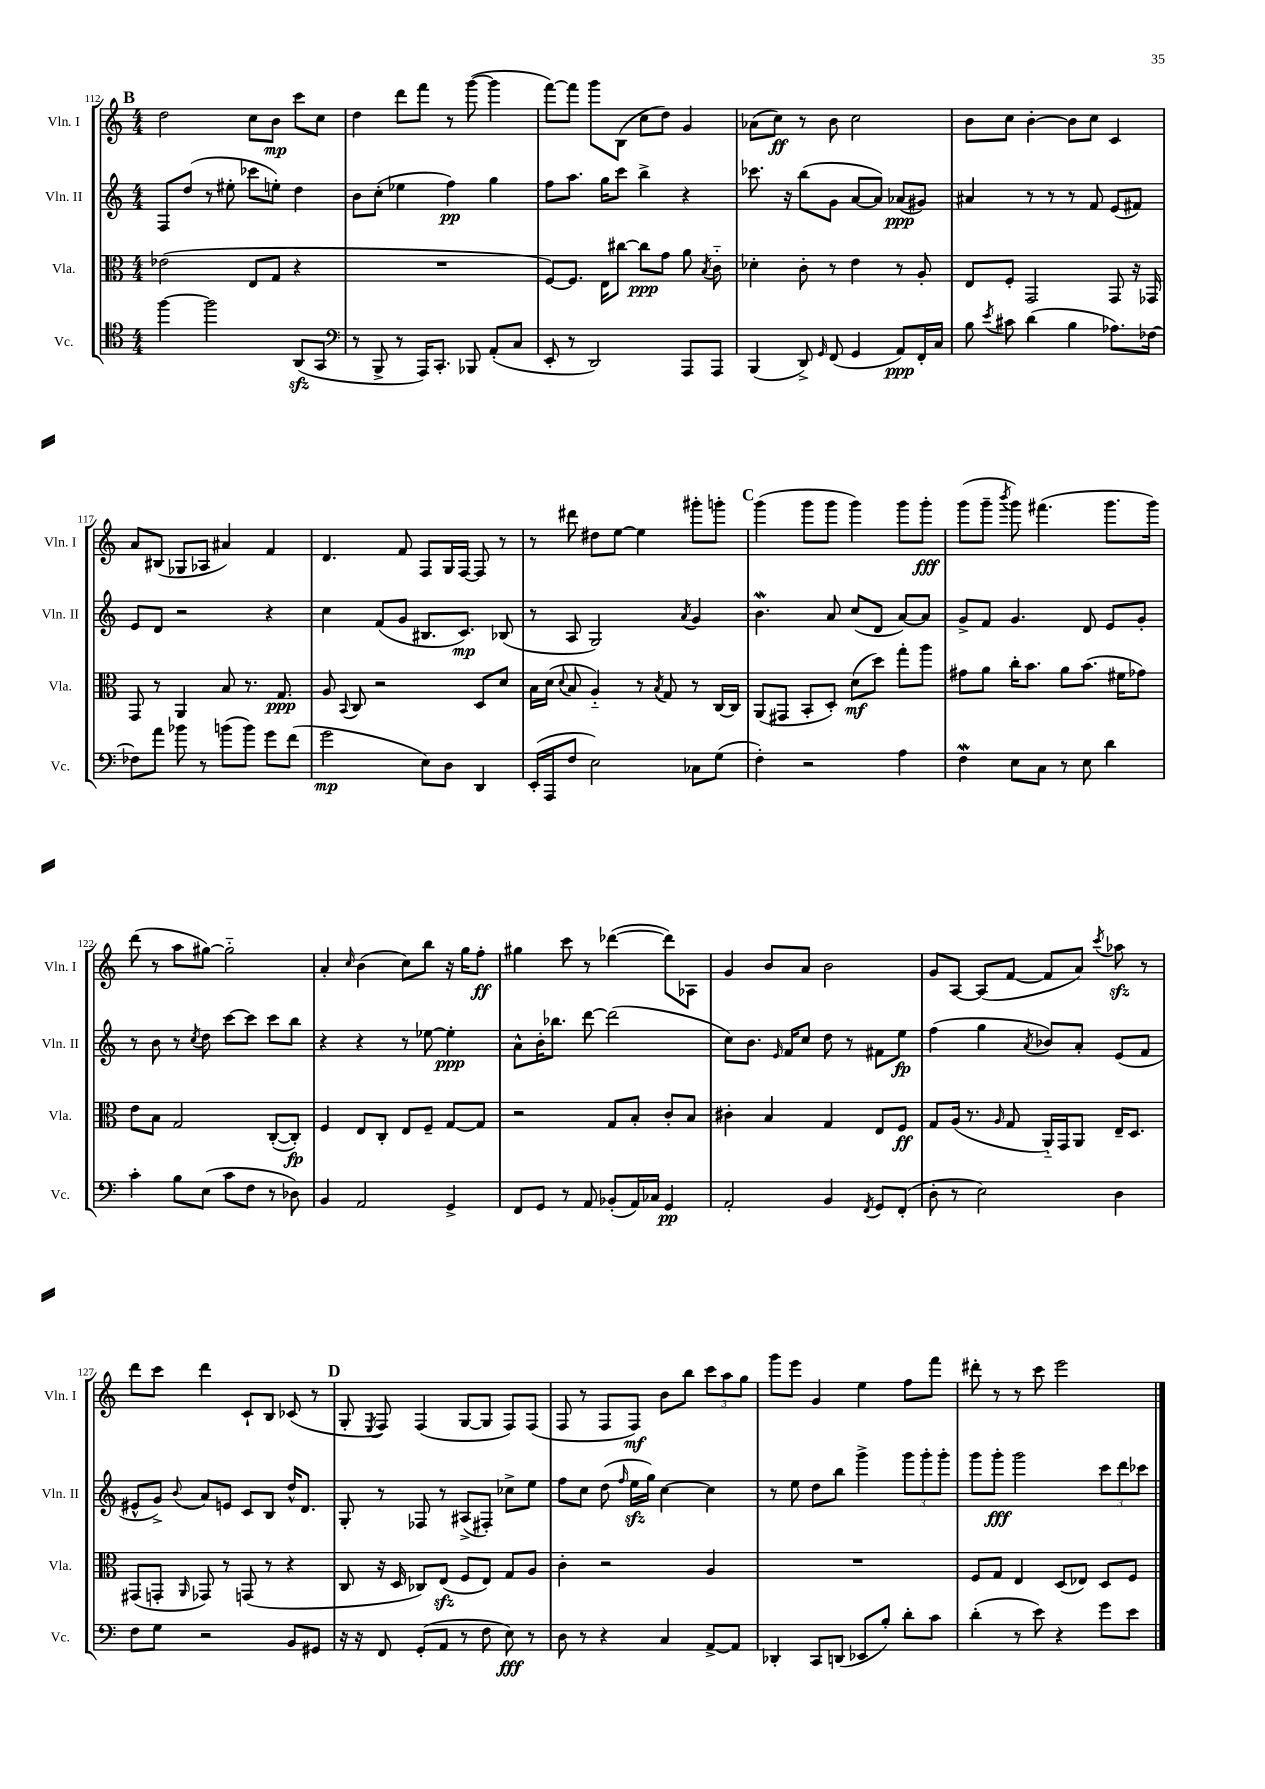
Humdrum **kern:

**kern	**dynam	**kern	**dynam	**kern	**dynam	**kern	**dynam
*part4	*part4	*part3	*part3	*part2	*part2	*part1	*part1
*staff4	*staff4	*staff3	*staff3	*staff2	*staff2	*staff1	*staff1
*I"Vc.	*	*I"Vla.	*	*I"Vln. II	*	*I"Vln. I	*
*I'Vc.	*	*I'Vla.	*	*I'Vln. II	*	*I'Vln. I	*
*clefC4	*	*clefC3	*	*clefG2	*	*clefG2	*
*k[]	*	*k[]	*	*k[]	*	*k[]	*
*M4/4	*	*M4/4	*	*M4/4	*	*M4/4	*
!!LO:REH:place=s1:t=B
=112	=112	=112	=112	=112	=112	=112	=112
[4ff\	.	(2e-X\	.	8F/L	.	2dd\	.
.	.	.	.	(8dd/J	.	.	.
2ff\]	.	.	.	8r	.	.	.
.	.	.	.	8ee#X'\	.	.	.
.	.	8E/L	.	8ccc-X\L	.	8cc\L	.
.	.	8G/J	.	8een'\J)	.	8b\J	mp
(8AAzz/L	.	4r	.	4dd\	.	8ccc\L	.
8GG/J	.	.	.	.	.	8cc\J	.
=113	=113	=113	=113	=113	=113	=113	=113
*clefF4	*	*	*	*	*	*	*
8r	.	1r	.	8b\L	.	4dd\	.
8BBB^/	.	.	.	(8cc'\J	.	.	.
8r	.	.	.	4ee-X\	.	8ddd\L	.
16AAA/KL)	.	.	.	.	.	8fff\J	.
8.CC'/J	.	.	.	.	.	.	.
.	.	.	.	4ff\)	pp	8r	.
8BBB-X/	.	.	.	.	.	([8ggg\	.
(8AA'/L	.	.	.	4gg\	.	4ggg\]	.
8C/J	.	.	.	.	.	.	.
=114	=114	=114	=114	=114	=114	=114	=114
8EE'/	.	[8F/L)	.	8ff\L	.	[8fff\L)	.
8r	.	8.F/J]	.	8.aa\J	.	8fff\J]	.
2DD/)	.	.	.	.	.	8ggg\L	.
.	.	16E\KL	.	16gg\KL	.	.	.
.	.	[8cc#X\J	.	8ccc\J	.	(8B\J	.
.	.	8cc#\L]	ppp	4bb^\	.	8cc\L	.
.	.	8g\J	.	.	.	8dd\J)	.
8AAA/L	.	8a\	.	4r	.	4g/	.
.	.	8qB/	.	.	.	.	.
8AAA/J	.	8c\	.	.	.	.	.
=115	=115	=115	=115	=115	=115	=115	=115
(4BBB/	.	4d-X'\	.	8.ccc-X\	.	(8a-X\L	.
.	.	.	.	.	.	8cc\J)	ff
.	.	.	.	16r	.	.	.
8DD^/)	.	8c'\	.	(8bb\L	.	8r	.
16qqGG/	.	.	.	.	.	.	.
(8FF/	.	8r	.	8g\J	.	8b\	.
4GG/	.	4e\	.	[8a/L	.	2cc\	.
.	.	.	.	8a/J])	.	.	.
8AA/L)	ppp	8r	.	(8a-X/L	ppp	.	.
16FF'/L	.	8A'/	.	8g#X/J)	.	.	.
16C/JJ	.	.	.	.	.	.	.
=116	=116	=116	=116	=116	=116	=116	=116
8B\	.	8E/L	.	4a#X/	.	8b\L	.
8qe/	.	.	.	.	.	.	.
8c#X\	.	8F'/J	.	.	.	8cc\J	.
(4d\	.	2GG/	.	8r	.	[4b'\	.
.	.	.	.	8r	.	.	.
4B\	.	.	.	8r	.	8b\L]	.
.	.	.	.	8f/	.	8cc\J	.
8.A-X\L)	.	8GG/	.	(8e/L	.	4c/	.
.	.	16r	.	8f#X/J)	.	.	.
[16F-X\Jk	.	16GG-X/	.	.	.	.	.
!!LO:LB:g=z
=117	=117	=117	=117	=117	=117	=117	=117
8F-X\L]	.	8GG/	.	8e/L	.	8a/L	.
8a\J	.	8r	.	8d/J	.	(8B#X/J	.
8b-X\	.	4AA/	.	2r	.	8G-X/L	.
8r	.	.	.	.	.	8A-X/J	.
(8bn\L	.	8B/	.	.	.	4a#X/)	.
8b\J)	.	8.r	.	.	.	.	.
8g\L	.	.	.	4r	.	4f/	.
.	.	8.G/	ppp	.	.	.	.
(8f\J	.	.	.	.	.	.	.
=118	=118	=118	=118	=118	=118	=118	=118
2g\	mp	8A/	.	4cc\	.	4.d/	.
.	.	8qqBB/	.	.	.	.	.
.	.	8C/	.	.	.	.	.
.	.	2r	.	(8f/L	.	.	.
.	.	.	.	8g/J	.	8f/	.
8E\L)	.	.	.	8.B#X/L	.	8F/L	.
8D\J	.	.	.	.	.	16G/L	.
.	.	.	.	8.c/J)	mp	[16F/JJ	.
4DD/	.	8D/L	.	.	.	8F/]	.
.	.	8d/J	.	(8B-X/	.	8r	.
=119	=119	=119	=119	=119	=119	=119	=119
(16EE'/LL	.	16B\LL	.	8r	.	8r	.
16AAA/J	.	(16d\JJ	.	.	.	.	.
.	.	8qqd/	.	.	.	.	.
8F/J	.	8B/	.	8A/	.	8ddd#X\	.
2E\)	.	4A/)	.	2G/)	.	8dd#X\L	.
.	.	.	.	.	.	[8ee\J	.
.	.	8r	.	.	.	4ee\]	.
.	.	8qB/	.	.	.	.	.
.	.	8G/	.	.	.	.	.
.	.	.	.	8qa/	.	.	.
8C-X\L	.	8r	.	4g/	.	8ggg#X'\L	.
(8G\J	.	[16C/LL	.	.	.	8gggn'\J	.
.	.	16C/JJ]	.	.	.	.	.
!!LO:REH:place=s1:t=C
=120	=120	=120	=120	=120	=120	=120	=120
4F'\)	.	(8AA/L	.	4.bW\	.	(4ggg\	.
.	.	8GG#X/J	.	.	.	.	.
2r	.	8BB'/L	.	.	.	8ggg\L	.
.	.	8D'/J)	.	8a/	.	8ggg\J	.
.	.	(8d\L	mf	(8cc/L	.	4ggg\)	.
.	.	8dd\J)	.	8d/J	.	.	.
4A\	.	8gg'\L	.	[8a/L)	.	8ggg\L	.
.	.	8aa\J	.	8a/J]	.	8ggg'\J	fff
=121	=121	=121	=121	=121	=121	=121	=121
4Fw\	.	8g#X\L	.	8g^/L	.	(8ggg\L	.
.	.	8a\J	.	8f/J	.	8ggg~\J	.
.	.	.	.	.	.	8qbbb/	.
8E\L	.	16cc'\KL	.	4.g/	.	8ggg\)	.
.	.	8.b\J	.	.	.	.	.
8C\J	.	.	.	.	.	(4.fff#X\	.
8r	.	8a\L	.	.	.	.	.
8E\	.	(8.b\J	.	8d/	.	.	.
4d\	.	.	.	8e/L	.	8.ggg\L	.
.	.	16f#X\KL	.	.	.	.	.
.	.	8g-X\J)	.	8g'/J	.	.	.
.	.	.	.	.	.	16ggg\Jk)	.
!!LO:LB:g=z
=122	=122	=122	=122	=122	=122	=122	=122
4c'\	.	8e\L	.	8r	.	(8ddd\	.
.	.	8B\J	.	8b\	.	8r	.
8B\L	.	2G/	.	8r	.	8aa\L	.
.	.	.	.	8qcc/	.	.	.
(8E\J	.	.	.	8dd\	.	[8gg#X\J)	.
8c\L	.	.	.	[8ccc\L	.	2gg#\]	.
8F\J	.	.	.	8ccc\J]	.	.	.
8r	.	([8C'/L	.	8ccc\L	.	.	.
8D-X\)	.	8C'/J])	fp	8bb\J	.	.	.
=123	=123	=123	=123	=123	=123	=123	=123
4BB/	.	4F/	.	4r	.	4a'/	.
.	.	.	.	.	.	16qqcc/	.
2AA/	.	8E/L	.	4r	.	(4b\	.
.	.	8C'/J	.	.	.	.	.
.	.	8E/L	.	8r	.	8cc\L)	.
.	.	8F~/J	.	[8ee-X\	.	8bb\J	.
4GG^/	.	[8G/L	.	4ee-'\]	ppp	16r	.
.	.	.	.	.	.	16gg\KL	.
.	.	8G/J]	.	.	.	8ff'\J	ff
=124	=124	=124	=124	=124	=124	=124	=124
8FF/L	.	2r	.	8a^^\L	.	4gg#X\	.
8GG/J	.	.	.	16b'\K	.	.	.
.	.	.	.	8.bb-X\J	.	.	.
8r	.	.	.	.	.	8ccc\	.
8AA/	.	.	.	[8ddd\	.	8r	.
(8BB-X'/L	.	8G/L	.	(2ddd\]	.	([4ddd-X\	.
16AA/L)	.	8B'/J	.	.	.	.	.
16C-X/JJ	.	.	.	.	.	.	.
4GG/	pp	8c'/L	.	.	.	8ddd-\L])	.
.	.	8B/J	.	.	.	8A-X\J	.
=125	=125	=125	=125	=125	=125	=125	=125
2AA'/	.	4c#X'\	.	8cc\L)	.	4g/	.
.	.	.	.	8.b\J	.	.	.
.	.	4B/	.	.	.	8b/L	.
.	.	.	.	16qqe/	.	.	.
.	.	.	.	16f/KL	.	.	.
.	.	.	.	8cc/J	.	8a/J	.
4BB/	.	4G/	.	8dd\	.	2b\	.
.	.	.	.	8r	.	.	.
8qFF/	.	.	.	.	.	.	.
8GG/L	.	8E/L	.	8f#X\L	.	.	.
(8FF'/J	.	8F/J	ff	8ee\J	fp	.	.
=126	=126	=126	=126	=126	=126	=126	=126
8D'\	.	8G/L	.	(4ff\	.	8g/L	.
8r	.	(16A/Jk	.	.	.	[8A/J	.
.	.	8.r	.	.	.	.	.
2E\)	.	.	.	4gg\	.	(8A/L]	.
.	.	16qqA/	.	.	.	.	.
.	.	8G/	.	.	.	[8f/J	.
.	.	.	.	8qa/	.	.	.
.	.	16AA/LL)	.	8b-X/L)	.	8f/L]	.
.	.	16GG/J	.	.	.	.	.
.	.	8AA/J	.	8a'/J	.	8a/J)	.
.	.	.	.	.	.	8qccc/	.
4D\	.	16E~/KL	.	(8e/L	.	8aa-Xzz\	.
.	.	8.D/J	.	.	.	.	.
.	.	.	.	8f/J	.	8r	.
!!LO:LB:g=z
=127	=127	=127	=127	=127	=127	=127	=127
8F\L	.	(8GG#X/L	.	8e#X^^/L	.	8ddd\L	.
8G\J	.	8GGn'/J	.	8g^/J)	.	8ccc\J	.
.	.	16qqAA/	.	8qqb/	.	.	.
2r	.	8GG-X/)	.	8a/L	.	4ddd\	.
.	.	8r	.	8en/J	.	.	.
.	.	(8GGn/	.	8c/L	.	8c`/L	.
.	.	8r	.	8B/J	.	8B/J	.
8BB/L	.	4r	.	16dd^^/KL	.	(8c-X/	.
.	.	.	.	8.d/J	.	.	.
8GG#X/J	.	.	.	.	.	8r	.
!!LO:REH:place=s1:t=D
=128	=128	=128	=128	=128	=128	=128	=128
16r	.	8C/	.	8G'/	.	8G'/	.
16r	.	.	.	.	.	.	.
.	.	.	.	.	.	8qE/	.
8FF/	.	16r	.	8r	.	8F/)	.
.	.	16D/	.	.	.	.	.
(8GG'/L	.	8C-X/L)	.	8F-X/	.	(4F/	.
8AA/J	.	(8Ezz/J	.	8r	.	.	.
8r	.	8F/L	.	(8A#X^/L	.	[8G/L	.
8F\	.	8E/J)	.	8F#X'/J)	.	8G/J]	.
8E\)	fff	8G/L	.	8cc-X^\L	.	8F/L)	.
8r	.	8A/J	.	8ee\J	.	(8F/J	.
=129	=129	=129	=129	=129	=129	=129	=129
8D\	.	4c'\	.	8ff\L	.	8F/	.
8r	.	.	.	8cc\J	.	8r	.
4r	.	2r	.	(8dd\	.	8F/L	.
.	.	.	.	16qqff/	.	.	.
.	.	.	.	16eezz\LL	.	8F/J)	mf
.	.	.	.	16gg\JJ)	.	.	.
4C/	.	.	.	[4cc\	.	8b\L	.
.	.	.	.	.	.	8bb\J	.
[8AA^/L	.	4A/	.	4cc\]	.	12ccc\L	.
.	.	.	.	.	.	12aa\	.
8AA/J]	.	.	.	.	.	.	.
.	.	.	.	.	.	12gg\J	.
=130	=130	=130	=130	=130	=130	=130	=130
4DD-X'/	.	1r	.	8r	.	8ggg\L	.
.	.	.	.	8ee\	.	8eee\J	.
8CC/L	.	.	.	8dd\L	.	4g/	.
(8DDn/J	.	.	.	8bb\J	.	.	.
8EE-X/L	.	.	.	4ggg^\	.	4ee\	.
8B'/J)	.	.	.	.	.	.	.
8d'\L	.	.	.	12ggg\L	.	8ff\L	.
.	.	.	.	12ggg'\	.	.	.
8c\J	.	.	.	.	.	8fff\J	.
.	.	.	.	12ggg'\J	.	.	.
=131	=131	=131	=131	=131	=131	=131	=131
(4d'\	.	8F/L	.	8ggg\L	.	8ddd#X'\	.
.	.	8G/J	.	8ggg'\J	fff	8r	.
8r	.	4E/	.	2ggg\	.	8r	.
8e\)	.	.	.	.	.	8ccc\	.
4r	.	(8D/L	.	.	.	2eee\	.
.	.	8E-X/J)	.	.	.	.	.
8g\L	.	8D/L	.	12ccc\L	.	.	.
.	.	.	.	12ddd\	.	.	.
8e\J	.	8F/J	.	.	.	.	.
.	.	.	.	12ccc-X\J	.	.	.
==	==	==	==	==	==	==	==
*-	*-	*-	*-	*-	*-	*-	*-
